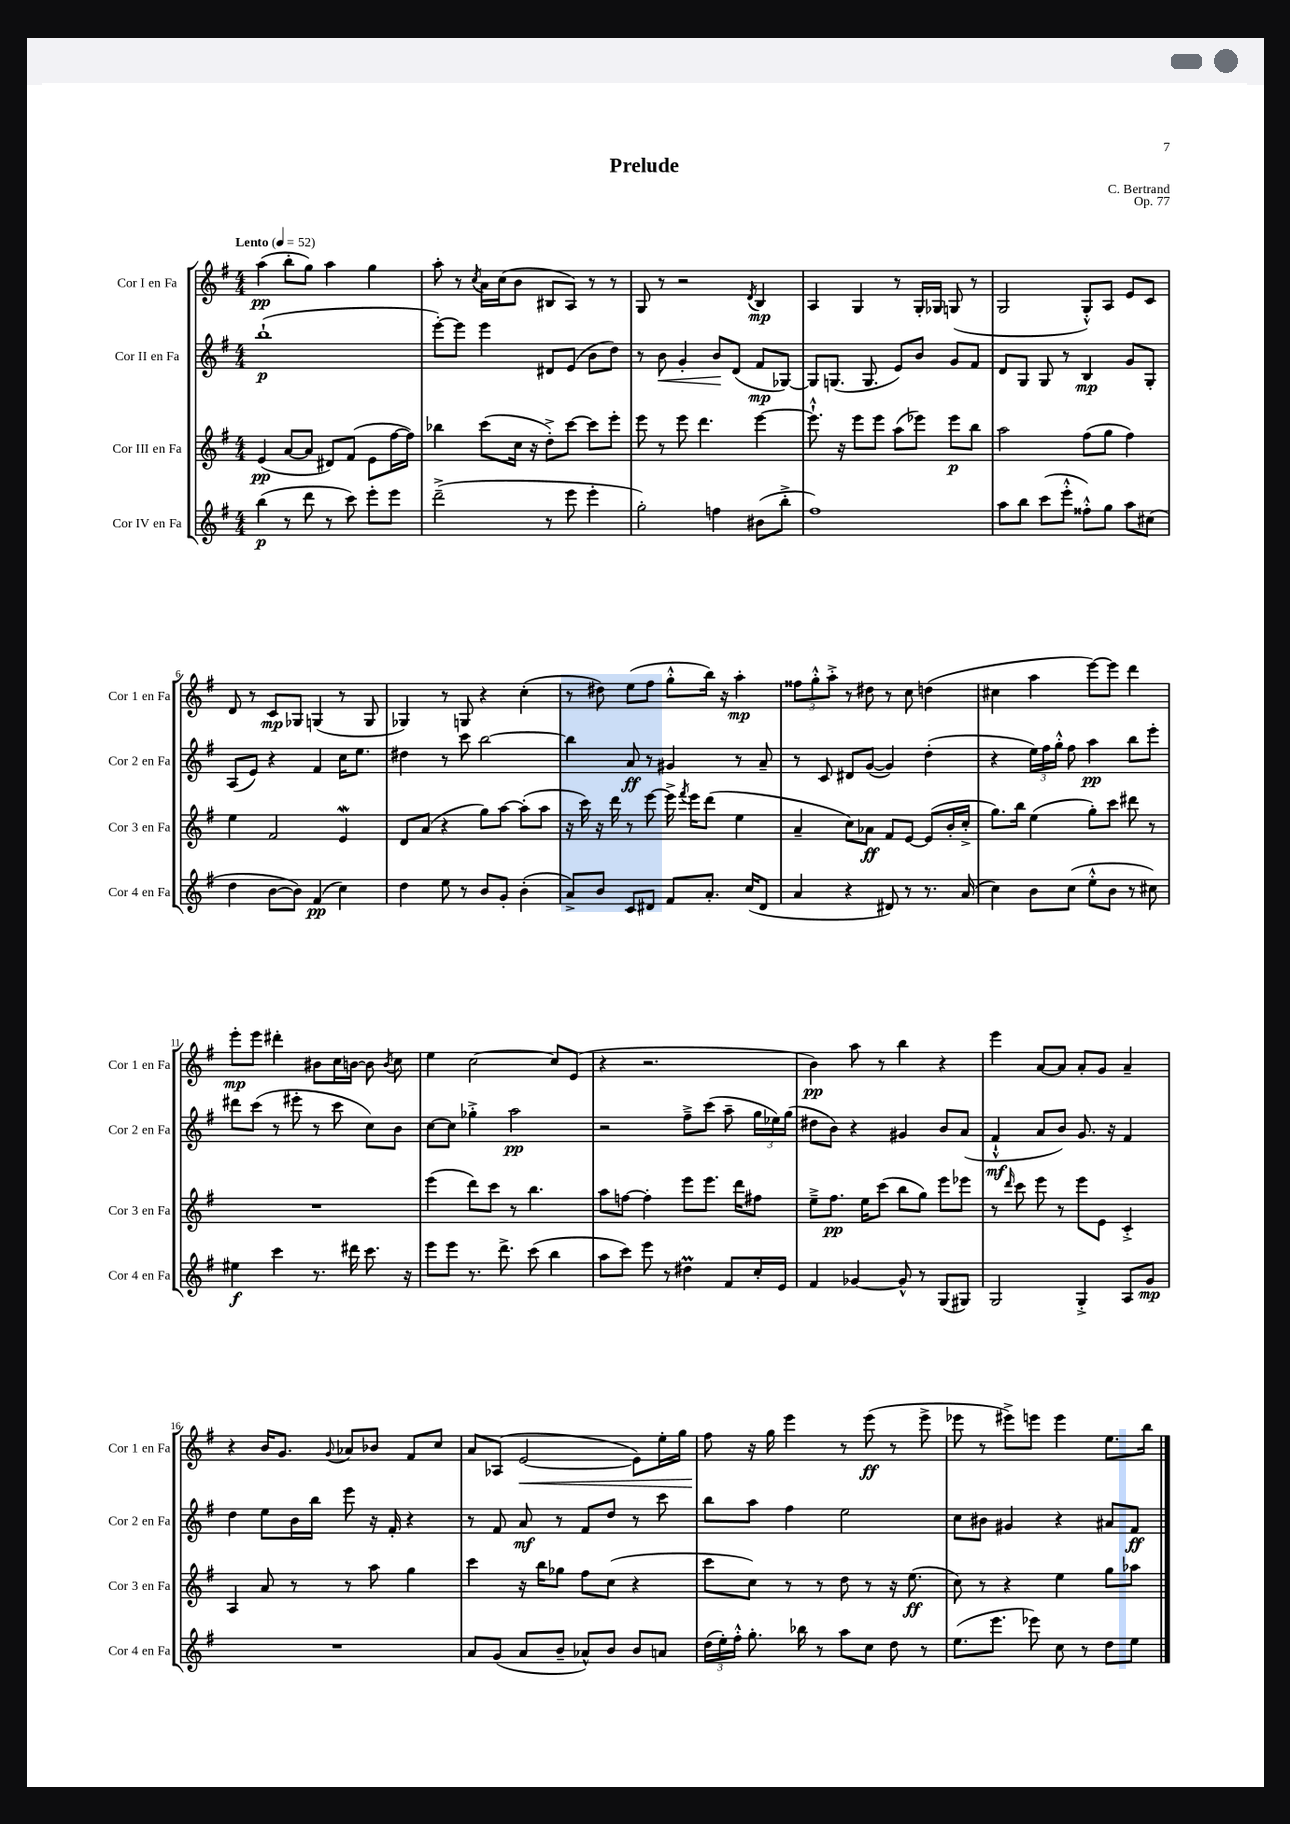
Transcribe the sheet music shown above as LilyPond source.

\header { title = "Prelude" composer = "C. Bertrand" opus = "Op. 77" }
<<
\new StaffGroup <<
\new Staff = "s0" \with { instrumentName = "Cor I en Fa" shortInstrumentName = "Cor 1 en Fa" } {
    \clef treble \key g \major \numericTimeSignature \time 4/4 \tempo "Lento" 4 = 52
    \autoBeamOff a''4\pp( b''8[-. g''8]) a''4 g''4 |
    a''8-. r8 \acciaccatura { c''8 } a'16[ c''16( b'8] bis8[ a8]) r8 r8 |
    g8 r8 r2 \acciaccatura { d'8 } b4\mp |
    a4 g4 r8 g16[-. ges16] g8( r8 |
    g2 g8[-.-^) a8] e'8[ c'8] |
    d'8 r8 c'8[\mp ges8] g4( r8 g8 |
    ges4) r8 g8 r4 c''4-.( |
    r8 dis''8) e''8[( fis''8] g''8[-.-^ b''16]) r16 a''4-.\mp |
    \tuplet 3/2 { fisis''8[ g''8-.-^ a''8]-.-> } r8 dis''8 r8 c''8 d''4( |
    cis''4 a''4 e'''8[~) e'''8] d'''4 |
    e'''8[-.\mp e'''8] dis'''4-. bis'8[ c''16 b'16]~ b'8 \acciaccatura { b'8 } c''8 |
    e''4 c''2~ c''8[ e'8]( |
    r4 r2. |
    b'4\pp) a''8 r8 b''4 r4 |
    e'''4 a'8[~ a'8] a'8[-. g'8] a'4-- |
    r4 b'16[ g'8.] \appoggiatura { g'8 } aes'8[ bes'8] fis'8[ c''8] |
    a'8[ aes8]( e'2~\< e'8[) e''16-. g''16] |
    fis''8\! r16 g''16 e'''4 r8 e'''8\ff( r8 e'''8-> |
    ees'''8 r8 eis'''8[->) e'''8] e'''4 e''8.[ b''16] \bar "|." |
}
\new Staff = "s1" \with { instrumentName = "Cor II en Fa" shortInstrumentName = "Cor 2 en Fa" } {
    \clef treble \key g \major \numericTimeSignature \time 4/4
    \autoBeamOff b''1-!\p( |
    e'''8[~-.) e'''8] e'''4 dis'8[ e'8]( b'8[ d''8]) |
    r8 b'8\< g'4-. b'8[\! d'8]( fis'8[\mp ges8]~) |
    ges8[ g8.]( g8. e'8[) b'8] g'8[ fis'8] |
    d'8[ g8] g8 r8 b4\mp g'8[ g8]-. |
    a8[( e'8]) r4 fis'4 c''16[ e''8.] |
    dis''4 r8 c'''8 b''2~ |
    b''4 a'8\ff r8 gis'4 r8 a'8-- |
    r8 c'8 dis'8[ g'8]~( g'4) d''4-.( |
    r4 \tuplet 3/2 { e''16[) fis''16 g''16]-.-^ } fis''8 a''4\pp b''8[ e'''8]-. |
    dis'''8[ c'''8]( r8 eis'''8-. r8 c'''8 c''8[) b'8] |
    c''8[~ c''8] ges''4-.-> a''2\pp |
    r2 fis''8[---> c'''8]( a''8-- \tuplet 3/2 { g''16[ ees''16) g''16]( } |
    dis''8[ b'8]) r4 gis'4 b'8[ a'8]( |
    fis'4-!-^\mf a'8[ b'8]) g'8. r16 fis'4 |
    d''4 e''8[ b'16 b''16] e'''8 r16 fis'16-. r4 |
    r8 fis'8 a'8\mf r8 fis'8[ d''8] r8 c'''8 |
    b''8[ a''8] fis''4 e''2 |
    c''8[ bis'8] gis'4 r4 ais'8[ fis'8]\ff \bar "|." |
}
\new Staff = "s2" \with { instrumentName = "Cor III en Fa" shortInstrumentName = "Cor 3 en Fa" } {
    \clef treble \key g \major \numericTimeSignature \time 4/4
    \autoBeamOff e'4\pp( a'8[~ a'8] dis'8[) fis'8]( e'8[ fis''16~ fis''16]) |
    bes''4 c'''8[( c''16] r16 d''8[-.->) c'''8]~ c'''8[ e'''8]-. |
    e'''8 r8 e'''8 d'''4. e'''4~ |
    e'''8.-!-^ r16 e'''8[ e'''8] a''8[( ees'''8]) ees'''8[\p b''8] |
    a''2 fis''8[( g''8] fis''4) |
    e''4 fis'2 e'4\mordent |
    d'8[ a'8]( r4 g''8[) a''8]~ a''8[-.( a''8] |
    r16 c'''16) r16 d'''16 r8 e'''8~ e'''16-> \acciaccatura { fis'''8 } e'''16[ d'''8]( e''4 |
    a'4-- c''8[) aes'8]\ff fis'8[ e'8]~ e'8[( b'16-. c''16]-.-> |
    g''8.[) b''16] e''4( g''8[-.) c'''8] dis'''8 r8 |
    R1 |
    e'''4( d'''8[) c'''8] r8 b''4. |
    a''8[ f''8]~ f''4-. e'''8[ e'''8.] d'''16[ fis''8] |
    e''8[---> fis''8.]\pp e''16[ c'''8]( b''8[ g''8]) e'''8[ ees'''8] |
    r8 \grace { d'''16 } c'''8 e'''8 r8 e'''8[ e'8] c'4-.-> |
    a4 a'8 r8 r8 a''8 g''4 |
    c'''4 r16 b''16[ ges''8] fis''8[ c''8]( r4 |
    c'''8[ c''8]) r8 r8 d''8 r8 r16 e''8.\ff( |
    c''8) r8 r4 e''4 g''8[ aes''8] \bar "|." |
}
\new Staff = "s3" \with { instrumentName = "Cor IV en Fa" shortInstrumentName = "Cor 4 en Fa" } {
    \clef treble \key g \major \numericTimeSignature \time 4/4
    \autoBeamOff b''4\p( r8 d'''8 r8 c'''8) e'''8[-. e'''8] |
    d'''2--->( r8 e'''8 e'''4-. |
    g''2-.) f''4 bis'8[( b''8]-.-> |
    fis''1) |
    a''8[ b''8] c'''8[( e'''8]-.-^ fisis''8[-.-^) g''8] a''8[ cis''8]( |
    d''4 b'8[~ b'8]) fis'4\pp( c''4) |
    d''4 e''8 r8 b'8[ g'8]-. b'4-.( |
    a'8[->) b'8] c'8[ dis'8] fis'8[ a'8.]-. c''16[( dis'8] |
    a'4 r4 dis'8) r8 r8. a'16( |
    c''4) b'8[ c''8]( e''8[-.-^ b'8] r8 cis''8) |
    eis''4\f c'''4 r8. dis'''16 c'''8. r16 |
    e'''8[ e'''8] r8. d'''8.-> c'''8( b''4 |
    a''8[ c'''8]) e'''8 r8 dis''4\prall fis'8[ c''16-. e'16] |
    fis'4 ges'4~ ges'8-^ r8 g8[( gis8]) |
    g2 g4-.-> a8[ g'8]\mp |
    R1 |
    a'8[ g'8]( a'8[ b'8]-- aes'8[-^) b'8] b'8[ a'8] |
    \tuplet 3/2 { d''16[( e''16-.) fis''16]-.-^ } g''8.-. bes''16 r8 a''8[ c''8] d''8 r8 |
    e''8.[( e'''8.] ees'''8) c''8 r8 d''8[ e''8] \bar "|." |
}
>>
>>
